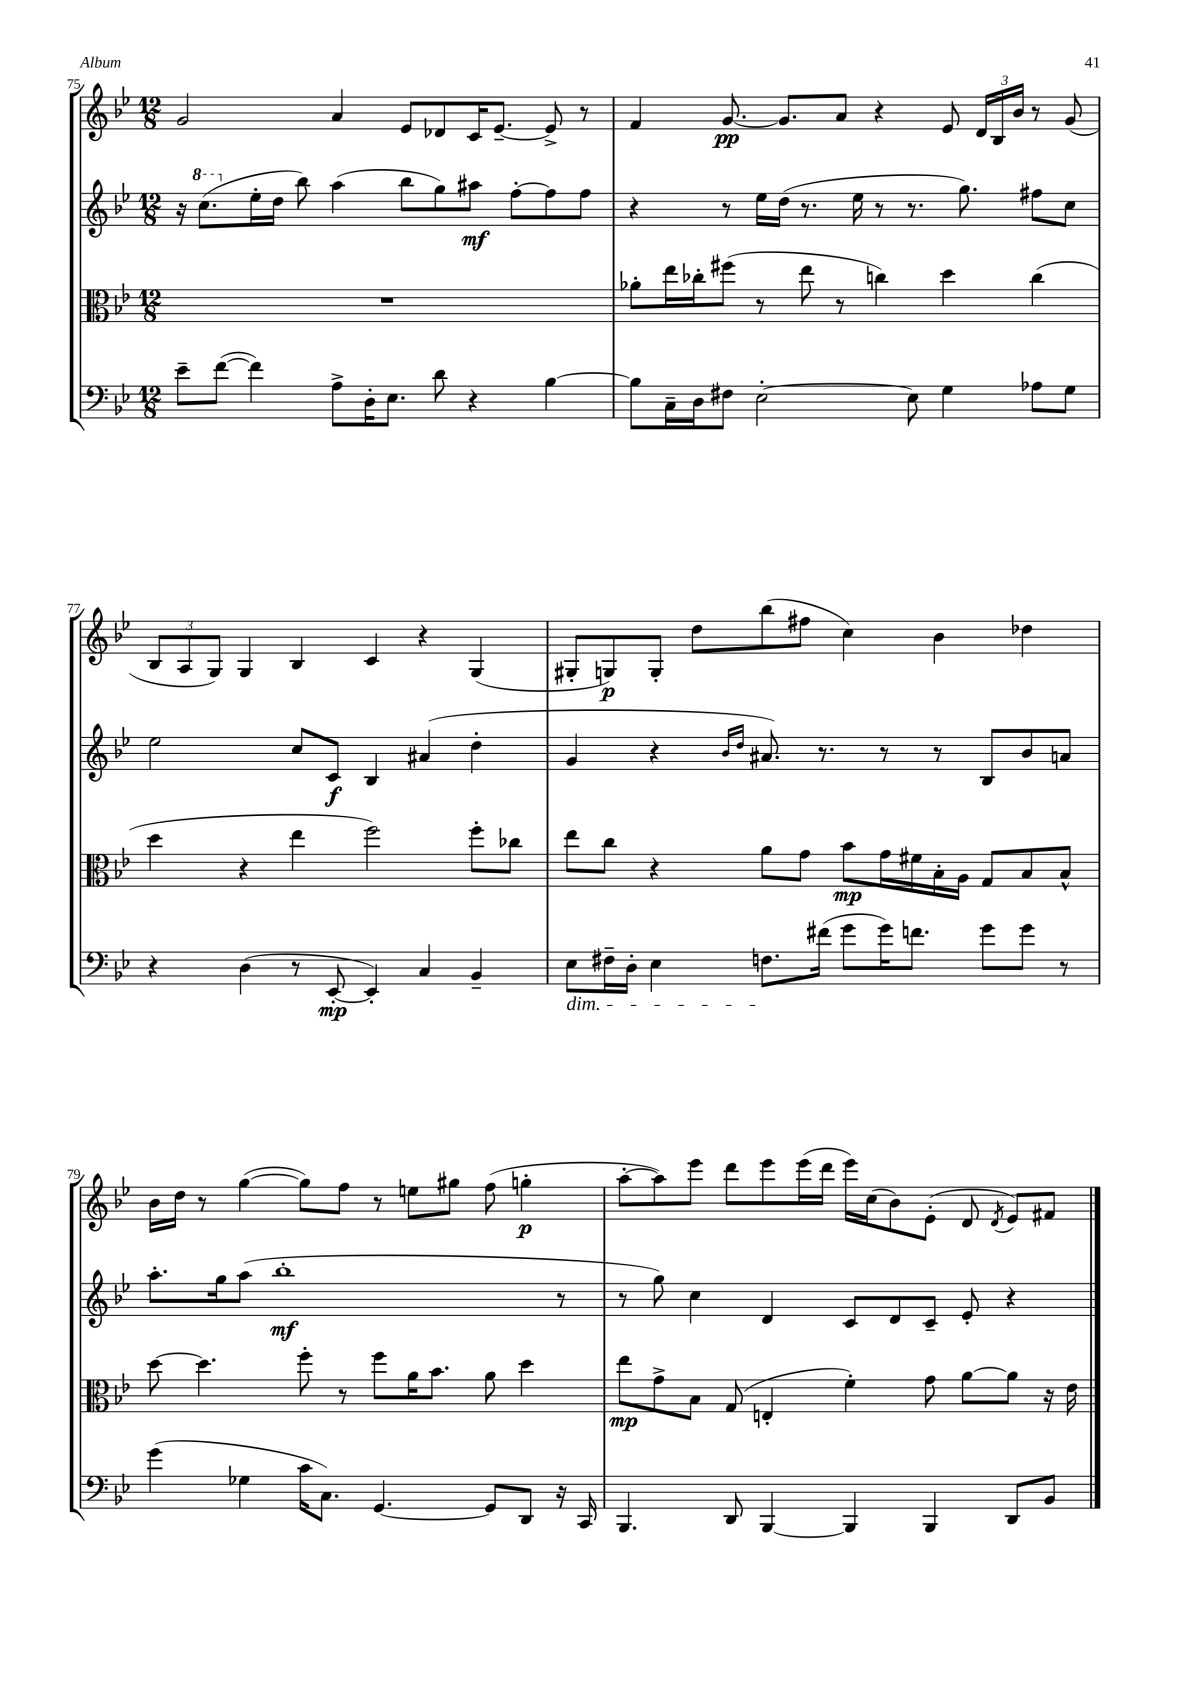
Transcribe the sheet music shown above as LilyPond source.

<<
\new StaffGroup <<
\new Staff = "s0" {
    \clef treble \key bes \major \numericTimeSignature \time 12/8
    \autoBeamOff g'2 a'4 ees'8[ des'8 c'16 ees'8.]~-- ees'8-> r8 |
    f'4 g'8.~\pp g'8.[ a'8] r4 ees'8 \tuplet 3/2 { d'16[ bes16 bes'16] } r8 g'8( |
    \tuplet 3/2 { bes8[ a8 g8]) } g4 bes4 c'4 r4 g4( |
    gis8[-. g8\p) g8]-. d''8[ bes''8( fis''8] c''4) bes'4 des''4 |
    bes'16[ d''16] r8 g''4~( g''8[) f''8] r8 e''8[ gis''8] f''8( g''4-.\p |
    a''8[~-. a''8) ees'''8] d'''8[ ees'''8 ees'''16( d'''16] ees'''16[) c''16( bes'8) ees'8]-.( d'8 \acciaccatura { d'8 } ees'8[) fis'8] \bar "|." |
}
\new Staff = "s1" {
    \clef treble \key bes \major \numericTimeSignature \time 12/8
    \autoBeamOff r16 \ottava #1 c'''8.[( \ottava #0 ees''16-. d''16] bes''8) a''4( bes''8[ g''8) ais''8]\mf f''8[~-. f''8 f''8] |
    r4 r8 ees''16[ d''16]( r8. ees''16 r8 r8. g''8.) fis''8[ c''8] |
    ees''2 c''8[ c'8]\f bes4 ais'4( d''4-. |
    g'4 r4 \grace { bes'16[ d''16] } ais'8.) r8. r8 r8 bes8[ bes'8 a'8] |
    a''8.[-. g''16 a''8]( bes''1-.\mf r8 |
    r8 g''8) c''4 d'4 c'8[ d'8 c'8]-- ees'8-. r4 \bar "|." |
}
\new Staff = "s2" {
    \clef alto \key bes \major \numericTimeSignature \time 12/8
    \autoBeamOff R1. |
    aes'8[-. ees''16 ces''16-. fis''8]( r8 ees''8 r8 c''4) d''4 c''4( |
    d''4 r4 ees''4 f''2) f''8[-. ces''8] |
    ees''8[ c''8] r4 a'8[ g'8] bes'8[\mp g'16 fis'16 bes16-. a16] g8[ bes8 bes8]-^ |
    d''8~ d''4. f''8-. r8 f''8[ a'16 bes'8.] a'8 d''4 |
    ees''8[\mp g'8-> bes8] g8( e4-. f'4-.) g'8 a'8[~ a'8] r16 ees'16 \bar "|." |
}
\new Staff = "s3" {
    \clef bass \key bes \major \numericTimeSignature \time 12/8
    \autoBeamOff ees'8[-- f'8]~( f'4) a8[-> d16-. ees8.] d'8 r4 bes4~ |
    bes8[ c16-- d16 fis8] ees2~-. ees8 g4 aes8[ g8] |
    r4 d4( r8 ees,8~-.\mp ees,4-.) c4 bes,4-- |
    ees8[\dim fis16-- d16]-. ees4 f8.[\! fis'16]( g'8[ g'16) f'8.] g'8[ g'8] r8 |
    g'4( ges4 c'16[ c8.]) g,4.~ g,8[ d,8] r16 c,16 |
    bes,,4. d,8 bes,,4~ bes,,4 bes,,4 d,8[ bes,8] \bar "|." |
}
>>
>>
\layout { \context { \Score currentBarNumber = #75 } }
